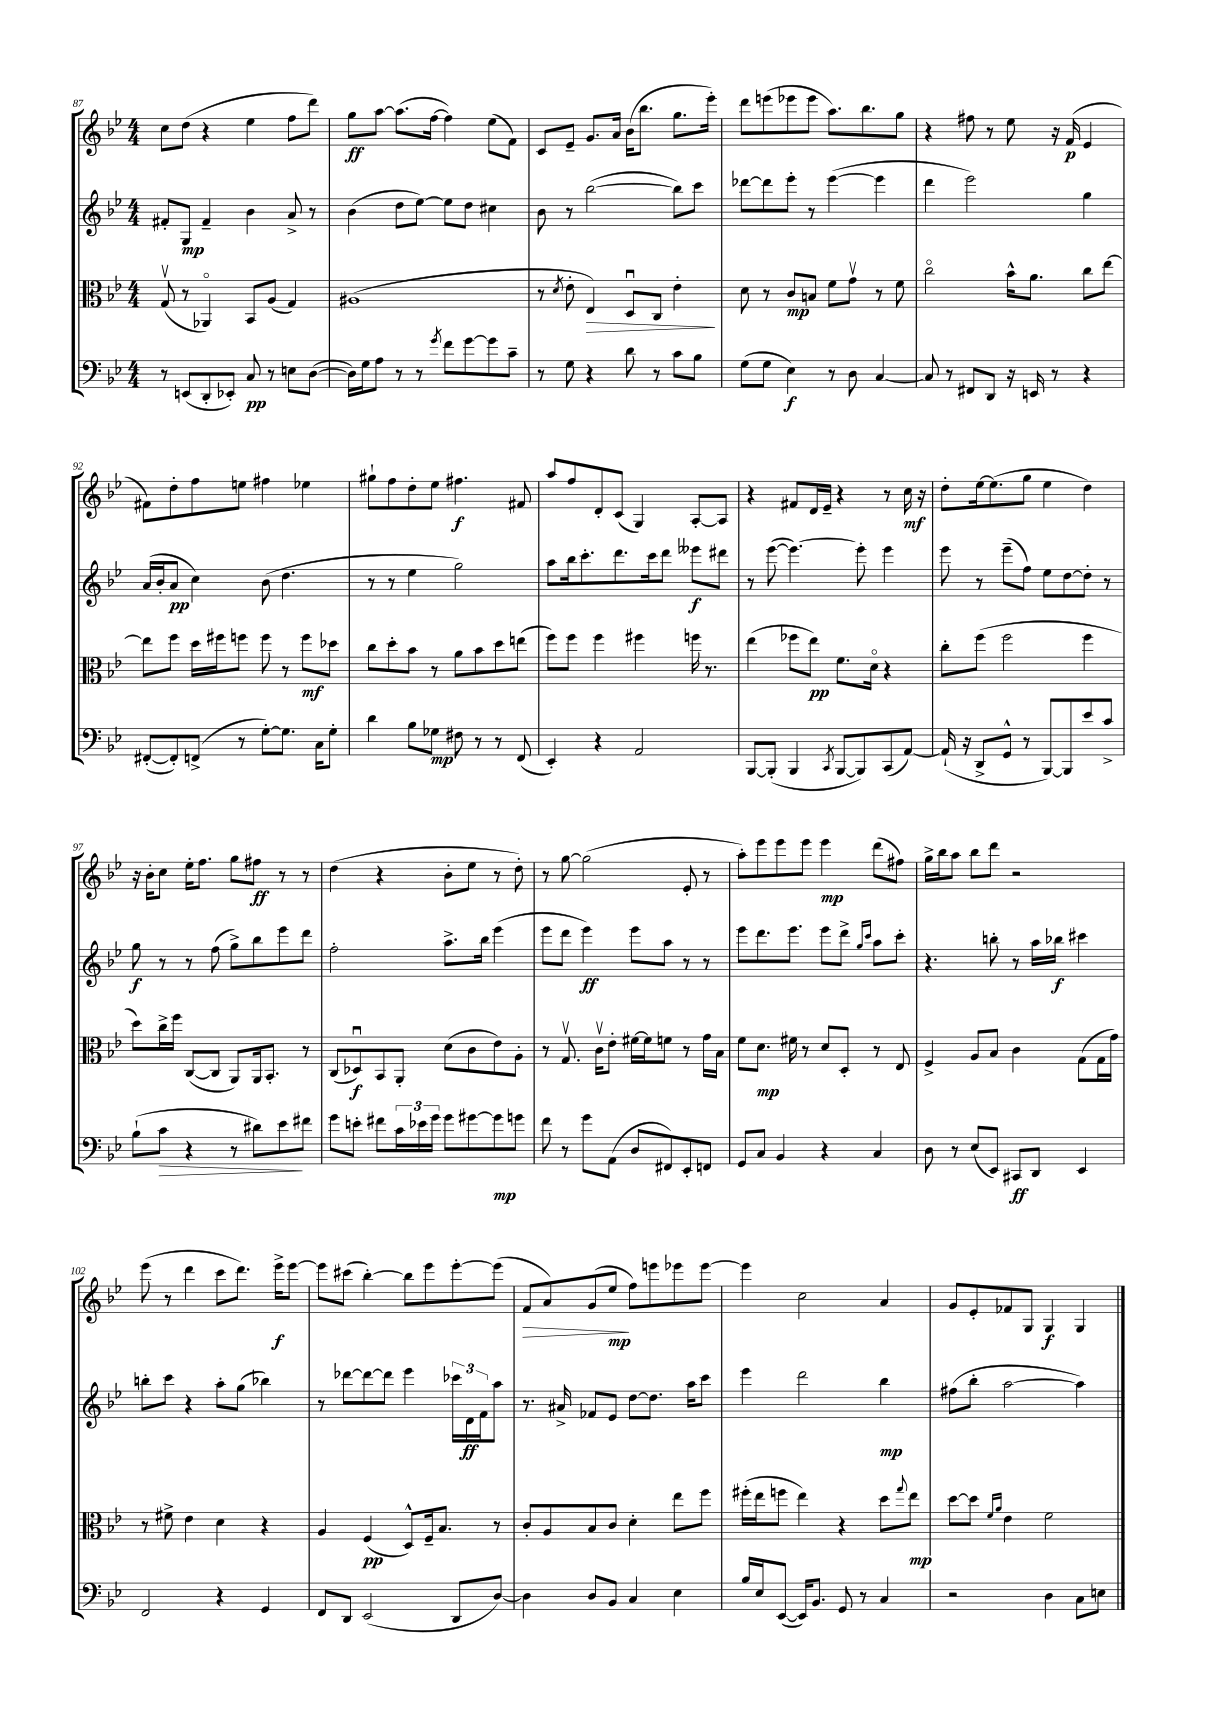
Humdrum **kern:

**kern	**kern	**kern	**kern
*staff4	*staff3	*staff2	*staff1
*clefF4	*clefC3	*clefG2	*clefG2
*k[b-e-]	*k[b-e-]	*k[b-e-]	*k[b-e-]
*M4/4	*M4/4	*M4/4	*M4/4
8r	(8Gv	8f#'	8cc
(8EE	8r	8G	(8dd
8DD'	4AA-o)	4f#~	4r
8EE-')	.	.	.
8C	8BB-	4b-	4ee-
8r	(8A	.	.
8E	4G)	8a^	8ff
([8D	.	8r	8ddd)
=	=	=	=
16D])	(1A#	(4b-	8gg
16G	.	.	.
8A	.	.	[8aa
8r	.	8dd	(8.aa]
8r	.	[8ee-)	.
.	.	.	[16ff
8qg	.	.	.
8f	.	8ee-]	4ff])
[8g	.	8dd	.
8g]	.	4cc#	(8ee-
8c~	.	.	8f)
=	=	=	=
8r	8r	8b-	8c
.	8qd	.	.
8G	8e-'	8r	8e-~
4r	4E-)	([2bb-	8.g
.	.	.	16a
8d	8Du	.	(16b-
.	.	.	8.bb-
8r	8C	.	.
8c	4e-'	8bb-])	8.gg
8B-	.	8ccc	.
.	.	.	16eee-')
=	=	=	=
(8G	8d	[8ddd-	8ddd
8G	8r	8ddd-]	(8eee
4E-)	8c	8eee-'	8eee-
.	8B	8r	8eee-
8r	8f	([4eee-	8.aa)
8D	8gv	.	.
.	.	.	8.bb-
[4C	8r	4eee-]	.
.	8f	.	8gg
=	=	=	=
8C]	2cco	4ddd	4r
8r	.	.	.
8FF#	.	2eee-)	8ff#
8DD	.	.	8r
16r	16b-^^	.	8ee-
16EE	8.a	.	.
8r	.	.	16r
.	.	.	(16f
4r	8cc	4gg	4e-
.	[8ee-	.	.
=	=	=	=
([8FF#'	8ee-]	(16a	8f#)
.	.	16b-'	.
8FF#'])	8ff	8a	8dd'
(8FF^	16dd	4cc)	8ff
.	16ff#	.	.
8r	8ff	.	8ee
[8G')	8ff	(8b-	4ff#
8.G]	8r	4.dd	.
.	8ff	.	4ee-
16C	.	.	.
8G'	8dd-	.	.
=	=	=	=
4d	8cc	8r	8gg#`
.	8dd'	8r	8ff
8B-	8b-	4ee-	8dd'
8G-	8r	.	8ee-
8F#	8a	2gg)	4.ff#
8r	8b-	.	.
8r	8dd	.	.
(8FF	(8ee	.	8f#
=	=	=	=
4EE-')	8ff)	8aa	8aa
.	8ff	16bb-	8ff
.	.	8.ccc'	.
4r	4ff	.	8d'
.	.	8.ddd	(8c
2AA	4ff#	.	4G)
.	.	16ccc	.
.	.	8ddd	.
.	16ff	8eee--	[8A'
.	8.r	.	.
.	.	8ddd#	8A]
=	=	=	=
[8BBB-	(4ee-	8r	4r
(8BBB-']	.	([8eee-	.
4BBB-	8ff-	4.eee-_)	8f#
.	8ee-)	.	16d
.	.	.	16e-~
8qCC	.	.	.
[8BBB-	8.f	.	4r
8BBB-])	.	8eee-']	.
.	16do	.	.
(8CC	4r	4eee-	8r
[8AA)	.	.	16cc
.	.	.	16r
=	=	=	=
(16AA`]	8cc'	8eee-	8dd'
16r	.	.	.
8DD^	(8ff	8r	[16ee-
.	.	.	(8.ee-]
8GG^^	2ff	(8eee-~	.
8r	.	8ff)	8gg
[8BBB-)	.	8ee-	4ee-
8BBB-]	.	[8dd	.
8e-	4ff	8dd']	4dd)
8c^	.	8r	.
=	=	=	=
(8B-`	8dd)	8gg	16r
.	.	.	16b-'
8c	16cc^	8r	8cc
.	16ff	.	.
4r	([8C	8r	16ee-'
.	.	.	8.ff
.	8C]	(8ff	.
8r	8AA)	8gg^)	8gg
8d#)	16AA	8bb-	8ff#
.	8.BB-'	.	.
8e-	.	8eee-	8r
8f#	8r	8ddd	8r
=	=	=	=
8g	(8C	2ff'	(4dd
8e'	8D-u)	.	.
8f#	8BB-	.	4r
24c	8AA'	.	.
24e-	.	.	.
24g	.	.	.
8g	(8d	8.aa^	8b-'
[8g#	8c	.	8ee-
.	.	16bb-	.
8g#]	8e-)	(4eee-	8r
8g	8A'	.	8dd')
=	=	=	=
8f	8r	8eee-	8r
8r	8.Gv	8ddd	[8gg
8g	.	4eee-)	(2gg]
.	16cv	.	.
(8AA	8e-'	.	.
8D	[16f#	8eee-	.
.	16f#]	.	.
8FF#)	8f	8aa	.
8EE-'	8r	8r	8e-'
8FF	16g	8r	8r
.	16B-	.	.
=	=	=	=
8GG	8f	8eee-	8aa')
8C	8.d	8.ddd	8eee-
4BB-	.	.	8eee-
.	16f#	8.eee-	.
.	8r	.	8eee-
4r	8d	8eee-	4eee-
.	8D'	8ddd^	.
.	.	16qqgg	.
.	.	16qqccc	.
4C	8r	8aa	(8ddd
.	8E-	8ccc'	8ff#)
=	=	=	=
8D	4F^	4.r	16gg^
.	.	.	16bb-
8r	.	.	8aa
(8E-	8A	.	8bb-
8EE-)	8B-	8bb'	8ddd
8CC#	4c	8r	2r
8DD	.	16aa	.
.	.	16bb-	.
4EE-	(8G	4ccc#	.
.	16G	.	.
.	16g)	.	.
=	=	=	=
2FF	8r	8bb'	(8eee-
.	8f#^	8ccc	8r
.	4e-	4r	4ddd
4r	4d	8aa'	8ccc
.	.	(8gg	8.ddd)
4GG	4r	4bb-)	.
.	.	.	16eee-^
.	.	.	[8eee-
=	=	=	=
8FF	4A	8r	8eee-]
8DD	.	[8ddd-	(8ccc#
(2EE-	(4F	8ddd-_	[4bb-')
.	.	8ddd-]	.
.	8D^^)	4eee-	8bb-]
.	16F~	.	8eee-
.	8.B-	.	.
8DD	.	24ccc-	[8eee-'
.	.	24d	.
.	.	24f	.
[8D)	8r	8aa	(8eee-]
=	=	=	=
4D]	8c'	8.r	8f
.	8A	.	8a)
.	.	16a#^	.
8D	8B-	8f-	(8g
8BB-	8c	8e-	8ee-
4C	4d'	[8dd	8ff)
.	.	8.dd]	8eee
4E-	8ee-	.	8eee-
.	.	16aa	.
.	8ff	8ccc	[8eee-
=	=	=	=
16B-	(16ff#'	4eee-	4eee-]
16E-	16ee-	.	.
([8EE-	8ff	.	.
16EE-])	4ee-)	2ddd	2cc
8.BB-	.	.	.
8GG	4r	.	.
8r	.	.	.
4C	8dd	4bb-	4a
.	8qqgg	.	.
.	8ee-	.	.
=	=	=	=
2r	[8dd	(8ff#	8g
.	8dd]	8bb-'	8e-'
.	16qqf	.	.
.	16qqa	.	.
.	4e-	[2aa	8f-
.	.	.	8G
4D	2f	.	4G
8C	.	4aa])	4G
8E	.	.	.
==	==	==	==
*-	*-	*-	*-
